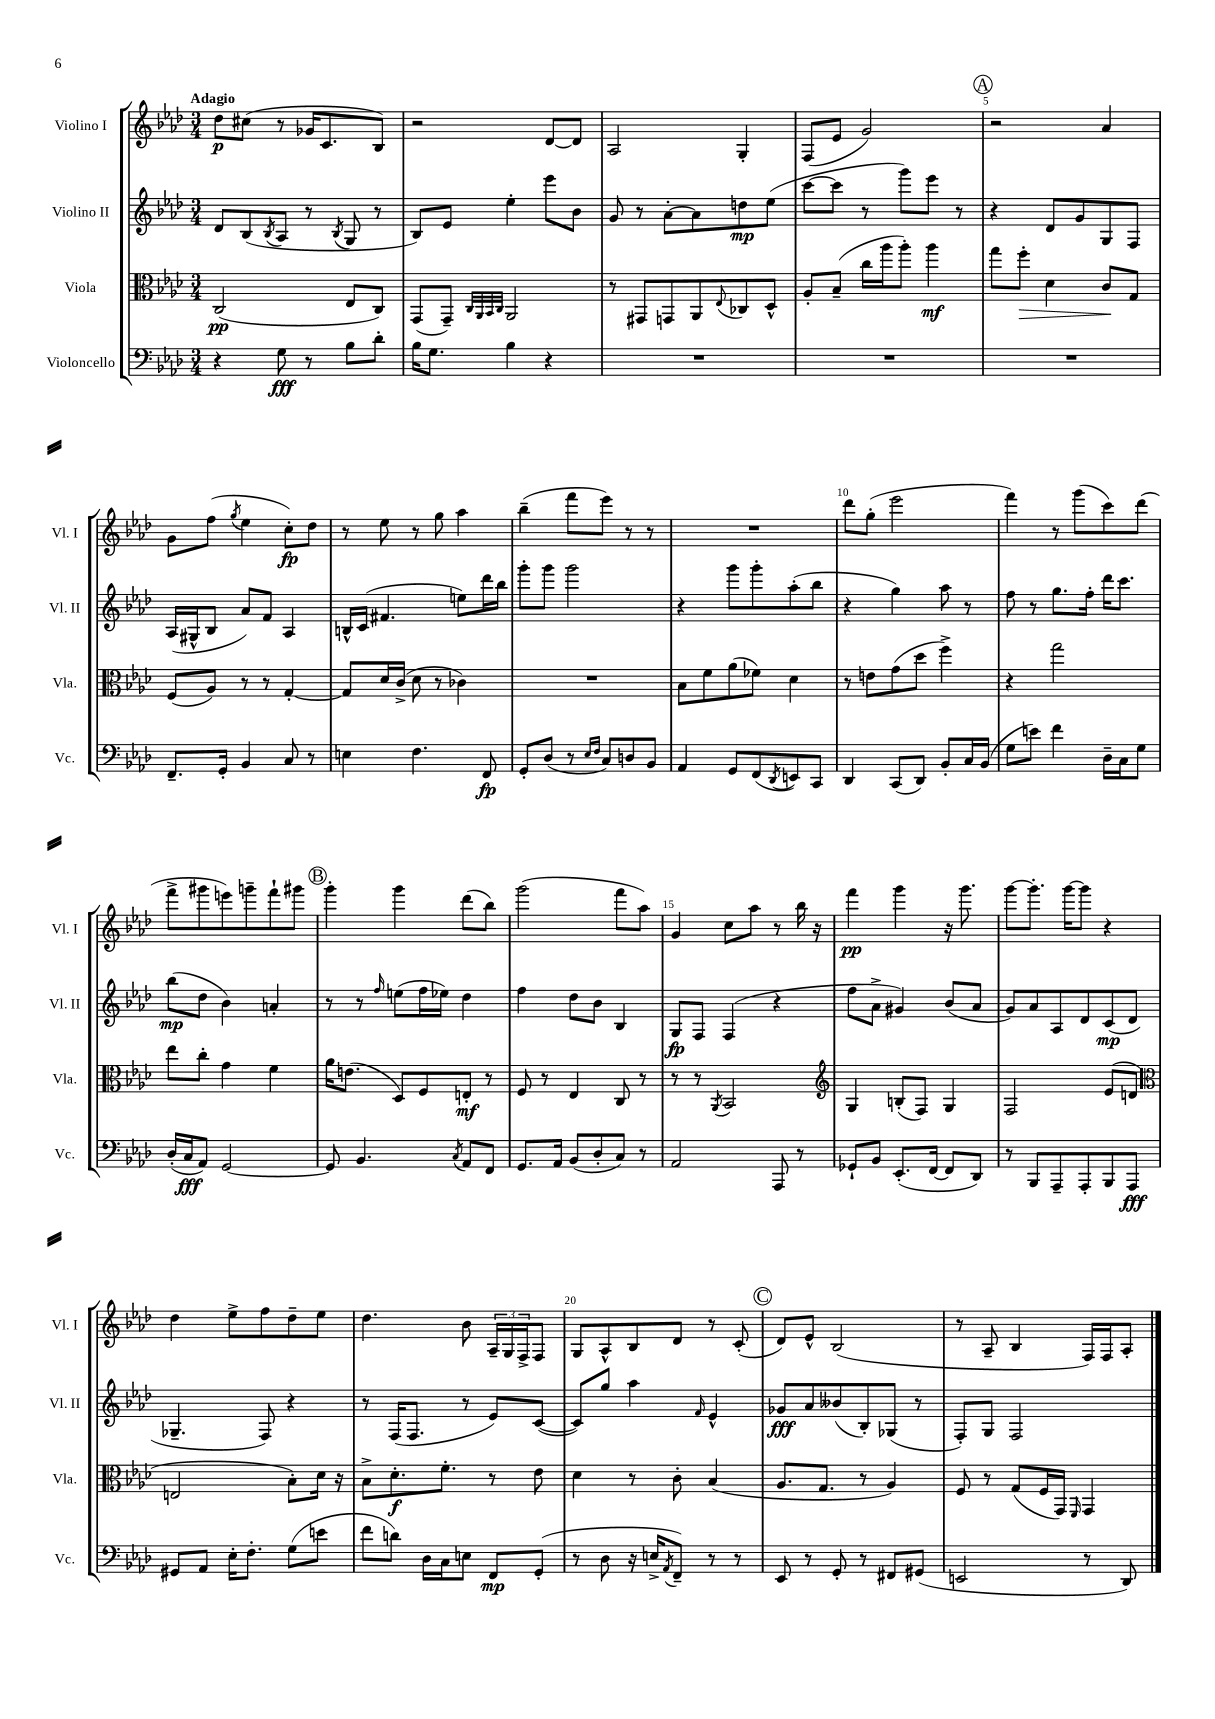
<<
\new StaffGroup <<
\new Staff = "s0" \with { instrumentName = "Violino I" shortInstrumentName = "Vl. I" } {
    \clef treble \key aes \major \numericTimeSignature \time 3/4 \tempo "Adagio"
    des''8\p cis''8( r8 ges'16 c'8. bes8) |
    r2 des'8~ des'8 |
    aes2 g4-. |
    f8( ees'8 g'2) |
    \mark \markup { \circle "A" } r2 aes'4 |
    g'8 f''8( \acciaccatura { g''8 } ees''4 c''8-.\fp) des''8 |
    r8 ees''8 r8 g''8 aes''4 |
    bes''4--( f'''8 ees'''8) r8 r8 |
    R2. |
    des'''8 g''8-.( ees'''2 |
    f'''4) r8 g'''8( c'''8) des'''8( |
    f'''8-> gis'''8 e'''8) g'''8-- f'''8-! gis'''8 |
    \mark \markup { \circle "B" } g'''4-. g'''4 des'''8( bes''8) |
    g'''2( f'''8 aes''8) |
    g'4 c''8 aes''8 r8 bes''16 r16 |
    f'''4\pp g'''4 r16 g'''8. |
    g'''8~ g'''8.-. g'''16~ g'''8 r4 |
    des''4 ees''8-> f''8 des''8-- ees''8 |
    des''4. bes'8 \tuplet 3/2 { aes16-- g16 f16-> } f8 |
    g8 aes8-^ bes8 des'8 r8 c'8-.( |
    \mark \markup { \circle "C" } des'8) ees'8-^ bes2( |
    r8 aes8-- bes4 f16) f16 aes8-. \bar "|." |
}
\new Staff = "s1" \with { instrumentName = "Violino II" shortInstrumentName = "Vl. II" } {
    \clef treble \key aes \major \numericTimeSignature \time 3/4
    des'8 bes8( \acciaccatura { bes8 } aes8 r8 \acciaccatura { bes8 } g8 r8 |
    bes8) ees'8 ees''4-. ees'''8 bes'8 |
    g'8 r8 aes'8~-. aes'8 d''8\mp ees''8( |
    c'''8~ c'''8 r8 g'''8) ees'''8 r8 |
    \mark \markup { \circle "A" } r4 des'8 g'8 g8 f8 |
    aes16( gis16-^ bes8 aes'8) f'8 aes4 |
    b16-^ c'16( fis'4. e''8) des'''16 bes''16 |
    g'''8-. g'''8 g'''2 |
    r4 g'''8 g'''8-. aes''8-.( bes''8 |
    r4 g''4) aes''8 r8 |
    f''8 r8 g''8. f''16-. des'''16 c'''8. |
    bes''8\mp( des''8 bes'4) a'4-. |
    \mark \markup { \circle "B" } r8 r8 \grace { f''16 } e''8( f''16 ees''16) des''4 |
    f''4 des''8 bes'8 bes4 |
    g8\fp f8 f4( r4 |
    f''8 aes'8-> gis'4) bes'8( aes'8 |
    g'8) aes'8 aes8 des'8 c'8\mp( des'8 |
    ges4.-- f8) r4 |
    r8 f16( f8. r8 ees'8) c'8~( |
    c'8) g''8 aes''4 \grace { f'16 } ees'4-^ |
    \mark \markup { \circle "C" } ges'8\fff aes'8 beses'8( bes8-.) ges8( r8 |
    f8-.) g8 f2 \bar "|." |
}
\new Staff = "s2" \with { instrumentName = "Viola" shortInstrumentName = "Vla." } {
    \clef alto \key aes \major \numericTimeSignature \time 3/4
    c2\pp( ees8 c8) |
    g,8( g,8--) \grace { c32 aes,32 bes,32 c32 } aes,2 |
    r8 gis,8 g,8 aes,8 \appoggiatura { ees8 } ces8 des8-^ |
    aes8-. bes8--( c''16 aes''16 aes''8-.) aes''4\mf |
    \mark \markup { \circle "A" } g''8 f''8-.\> des'4 c'8\! g8 |
    f8( aes8) r8 r8 g4~-. |
    g8 des'16 c'16->( des'8 r8 ces'4) |
    R2. |
    bes8 f'8 aes'8( fes'8) des'4 |
    r8 e'8 g'8( des''8 f''4->) |
    r4 g''2 |
    ees''8 c''8-. g'4 f'4 |
    \mark \markup { \circle "B" } aes'16 e'8.( des8) f8 e8-.\mf r8 |
    f8 r8 ees4 c8 r8 |
    r8 r8 \acciaccatura { aes,8 } bes,2 |
    \clef treble g4 b8-.( f8) g4 |
    f2 ees'8( d'8 |
    \clef alto e2 bes8-.) des'16 r16 |
    bes8-> des'8.-.\f f'8.-. r8 ees'8 |
    des'4 r8 c'8-. bes4( |
    \mark \markup { \circle "C" } aes8. g8. r8 aes4) |
    f8 r8 g8( f16 g,16) \grace { f,16 } g,4 \bar "|." |
}
\new Staff = "s3" \with { instrumentName = "Violoncello" shortInstrumentName = "Vc." } {
    \clef bass \key aes \major \numericTimeSignature \time 3/4
    r4 g8\fff r8 bes8 des'8-. |
    bes16 g8. bes4 r4 |
    R2. |
    R2. |
    \mark \markup { \circle "A" } R2. |
    f,8.-- g,16-. bes,4 c8 r8 |
    e4 f4. f,8\fp |
    g,8-. des8( r8 \grace { ees16 f16 } c8) d8 bes,8 |
    aes,4 g,8 f,8( \acciaccatura { des,8 } e,8) c,8 |
    des,4 c,8( des,8) bes,8-. c16 bes,16( |
    g8 e'8) f'4 des16-- c16 g8 |
    des16-.( c16\fff aes,8) g,2~ |
    \mark \markup { \circle "B" } g,8 bes,4. \acciaccatura { c8 } aes,8 f,8 |
    g,8. aes,16 bes,8( des8-. c8) r8 |
    aes,2 aes,,8 r8 |
    ges,8-! bes,8 ees,8.-.( f,16~ f,8 des,8) |
    r8 bes,,8 aes,,8-- aes,,8-. bes,,8 aes,,8\fff |
    gis,8 aes,8 ees16-. f8.-. g8( e'8 |
    f'8 d'8) des16 c16 e8 f,8\mp g,8-.( |
    r8 des8 r16 e16-> \acciaccatura { aes,8 } f,8--) r8 r8 |
    \mark \markup { \circle "C" } ees,8 r8 g,8-. r8 fis,8 gis,8( |
    e,2 r8 des,8) \bar "|." |
}
>>
>>
\layout { \context { \Score \override BarNumber.break-visibility = ##(#f #t #t) barNumberVisibility = #(every-nth-bar-number-visible 5) } }
